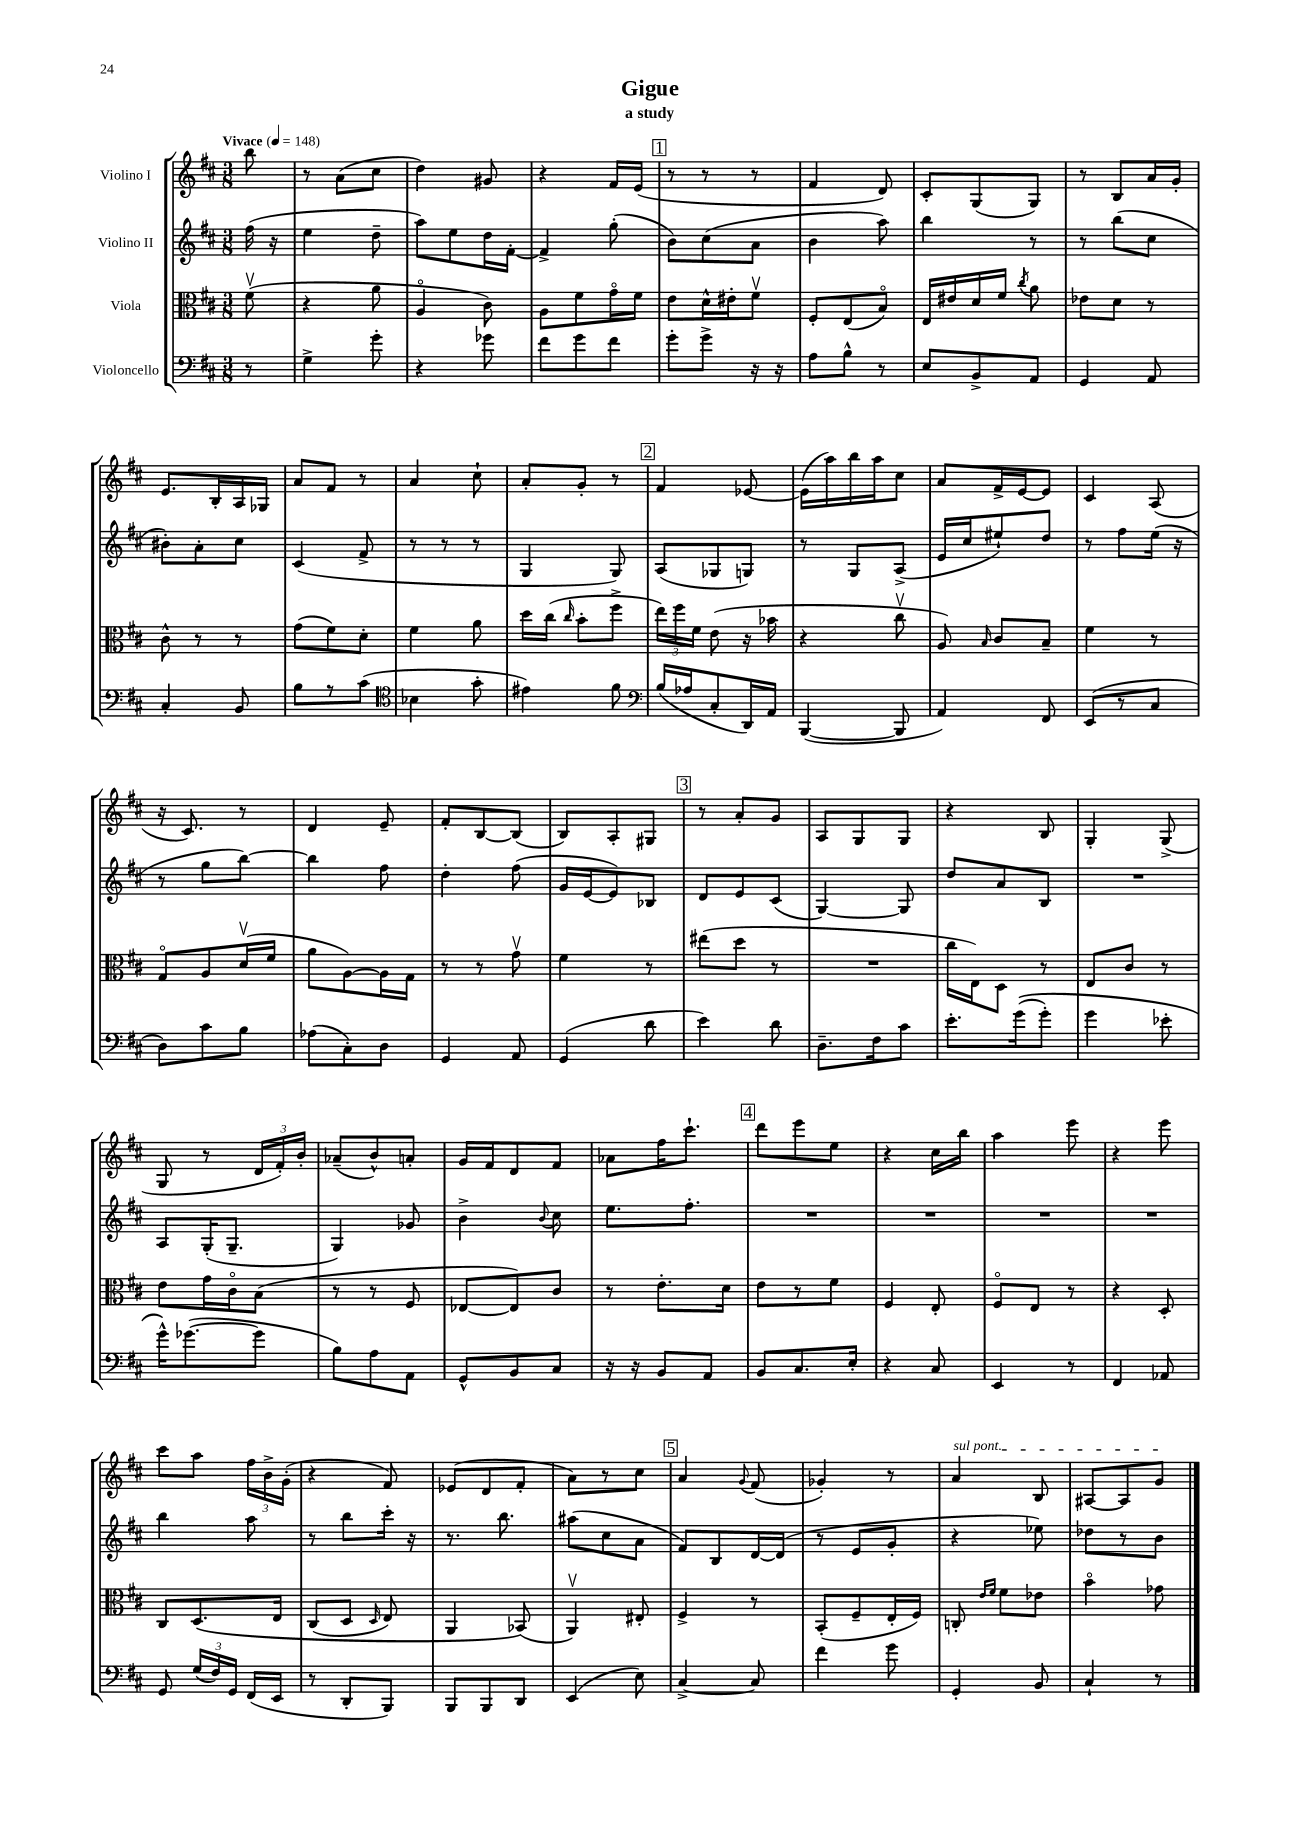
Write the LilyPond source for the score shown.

\header { title = "Gigue" subtitle = "a study" }
<<
\new StaffGroup <<
\new Staff = "s0" \with { instrumentName = "Violino I" } {
    \clef treble \key d \major \numericTimeSignature \time 3/8 \partial 8 \tempo "Vivace" 4 = 148
    \autoBeamOff b''8 |
    r8 a'8[( cis''8] |
    d''4) gis'8 |
    r4 fis'16[ e'16]( |
    \mark \markup { \box "1" } r8 r8 r8 |
    fis'4 d'8) |
    cis'8[-. g8( g8]) |
    r8 b8[ a'16 g'16]-. |
    e'8.[ b16-. a16 ges16] |
    a'8[ fis'8] r8 |
    a'4 cis''8-! |
    a'8[-. g'8]-. r8 |
    \mark \markup { \box "2" } fis'4 ees'8~ |
    ees'16[( a''16) b''16 a''16 cis''8] |
    a'8[ fis'16-> e'16~ e'8] |
    cis'4 a8( |
    r16 cis'8.) r8 |
    d'4 e'8-- |
    fis'8[-. b8~ b8]( |
    b8[) a8-. gis8] |
    \mark \markup { \box "3" } r8 a'8[-. g'8] |
    a8[ g8 g8] |
    r4 b8 |
    g4-. g8->( |
    g8 r8 \tuplet 3/2 { d'16[ fis'16-.) b'16]-. } |
    aes'8[--( b'8-^) a'8]-. |
    g'16[ fis'16 d'8 fis'8] |
    aes'8[ fis''16 cis'''8.]-! |
    \mark \markup { \box "4" } d'''8[ e'''8 e''8] |
    r4 cis''16[ b''16] |
    a''4 e'''8 |
    r4 e'''8 |
    cis'''8[ a''8] \tuplet 3/2 { fis''16[ b'16-> g'16]-.( } |
    r4 fis'8) |
    ees'8[( d'8 fis'8]-. |
    a'8[) r8 cis''8] |
    \mark \markup { \box "5" } a'4 \appoggiatura { g'8 } fis'8( |
    ges'4-.) r8 |
    \once \override TextSpanner.bound-details.left.text = \markup { \italic "sul pont." } a'4\startTextSpan b8 |
    ais8[~ ais8 g'8]\stopTextSpan \bar "|." |
}
\new Staff = "s1" \with { instrumentName = "Violino II" } {
    \clef treble \key d \major \numericTimeSignature \time 3/8 \partial 8
    \autoBeamOff fis''16( r16 |
    e''4 d''8-- |
    a''8[) e''8 d''16 fis'16]~-. |
    fis'4-> g''8-.( |
    \mark \markup { \box "1" } b'8[) cis''8( a'8] |
    b'4 a''8) |
    b''4 r8 |
    r8 b''8[( cis''8] |
    bis'8[-.) a'8-. cis''8] |
    cis'4( fis'8-> |
    r8 r8 r8 |
    g4 g8) |
    \mark \markup { \box "2" } a8[( ges8 g8]) |
    r8 g8[ a8]->( |
    e'16[ cis''16 eis''8-!) d''8] |
    r8 fis''8[ e''16]( r16 |
    r8 g''8[ b''8]~) |
    b''4 fis''8 |
    d''4-. fis''8( |
    g'16[ e'16~ e'8) bes8] |
    \mark \markup { \box "3" } d'8[ e'8 cis'8]( |
    g4~) g8 |
    d''8[ a'8 b8] |
    R4. |
    a8[ g16-.( g8.]-- |
    g4) ges'8 |
    b'4-> \appoggiatura { b'8 } cis''8 |
    e''8.[ fis''8.]-. |
    \mark \markup { \box "4" } R4. |
    R4. |
    R4. |
    R4. |
    b''4 a''8 |
    r8 b''8[ cis'''16]-. r16 |
    r8. b''8. |
    ais''8[( cis''8 a'8] |
    \mark \markup { \box "5" } fis'8[) b8 d'16~ d'16]( |
    r8 e'8[ g'8]-. |
    r4 ees''8) |
    des''8[ r8 b'8] \bar "|." |
}
\new Staff = "s2" \with { instrumentName = "Viola" } {
    \clef alto \key d \major \numericTimeSignature \time 3/8 \partial 8
    \autoBeamOff fis'8\upbow( |
    r4 a'8 |
    a4\flageolet cis'8) |
    a8[ fis'8 g'16\flageolet fis'16] |
    \mark \markup { \box "1" } e'8[ d'16-^ eis'16-. fis'8]\upbow |
    fis8[-. e8( b8]\flageolet) |
    e16[ eis'16 d'16 fis'16] \acciaccatura { cis''8 } a'8 |
    ees'8[ d'8] r8 |
    cis'8-^ r8 r8 |
    g'8[( fis'8) d'8]-. |
    fis'4 a'8 |
    d''16[ cis''16]( \grace { cis''16 } b'8[-. fis''8]-> |
    \mark \markup { \box "2" } \tuplet 3/2 { e''16[) fis''16 fis'16] } e'8( r16 bes'16 |
    r4 cis''8\upbow |
    a8) \grace { b16 } cis'8[ b8]-- |
    fis'4 r8 |
    g8[\flageolet a8 d'16\upbow( fis'16] |
    a'8[ a8~) a16 g16] |
    r8 r8 g'8\upbow |
    fis'4 r8 |
    \mark \markup { \box "3" } eis''8[( d''8] r8 |
    R4. |
    cis''16[ e16) d8] r8 |
    e8[ cis'8] r8 |
    e'8[ g'16 cis'16\flageolet b8]( |
    r8 r8 fis8 |
    ees8[~ ees8) cis'8] |
    r8 e'8.[-. d'16] |
    \mark \markup { \box "4" } e'8[ r8 fis'8] |
    fis4 e8-. |
    fis8[\flageolet e8] r8 |
    r4 d8-. |
    cis8[ d8.\( e16] |
    cis8[( d8] \grace { d16 } e8) |
    a,4 bes,8(\) |
    a,4\upbow) eis8-. |
    \mark \markup { \box "5" } fis4-> r8 |
    b,8[-.( fis8-- e16-. fis16]) |
    c8-. \grace { e'16[ fis'16] } fis'8[ ees'8] |
    b'4\flageolet ges'8 \bar "|." |
}
\new Staff = "s3" \with { instrumentName = "Violoncello" } {
    \clef bass \key d \major \numericTimeSignature \time 3/8 \partial 8
    \autoBeamOff r8 |
    g4-> g'8-. |
    r4 ges'8 |
    fis'8[ g'8 fis'8] |
    \mark \markup { \box "1" } g'8[-. g'8]-> r16 r16 |
    a8[ b8]-^ r8 |
    e8[ b,8-> a,8] |
    g,4 a,8 |
    cis4-. b,8 |
    b8[ r8 cis'8]( |
    \clef tenor bes4 g'8-. |
    eis'4) fis'8 |
    \mark \markup { \box "2" } \clef bass b16[( aes16 cis8-. d,16) a,16] |
    b,,4~( b,,8 |
    a,4) fis,8 |
    e,8[( r8 cis8] |
    d8[) cis'8 b8] |
    aes8[( cis8-.) d8] |
    g,4 a,8 |
    g,4( d'8 |
    \mark \markup { \box "3" } e'4) d'8 |
    d8.[-- fis16 cis'8] |
    e'8.[-. g'16(\( g'8]-.) |
    g'4 ees'8-. |
    g'16[-^\) ges'8.~( ges'8] |
    b8[) a8 a,8] |
    g,8[-^ b,8 cis8] |
    r16 r16 b,8[ a,8] |
    \mark \markup { \box "4" } b,8[ cis8. e16]-. |
    r4 cis8 |
    e,4 r8 |
    fis,4 aes,8 |
    g,8 \tuplet 3/2 { g16[( fis16) g,16] } fis,16[( e,16] |
    r8 d,8[-. b,,8]) |
    b,,8[ b,,8 d,8] |
    e,4( e8) |
    \mark \markup { \box "5" } cis4~-> cis8 |
    fis'4 g'8 |
    g,4-. b,8 |
    cis4-! r8 \bar "|." |
}
>>
>>
\layout { \context { \Score \remove "Bar_number_engraver" } }
